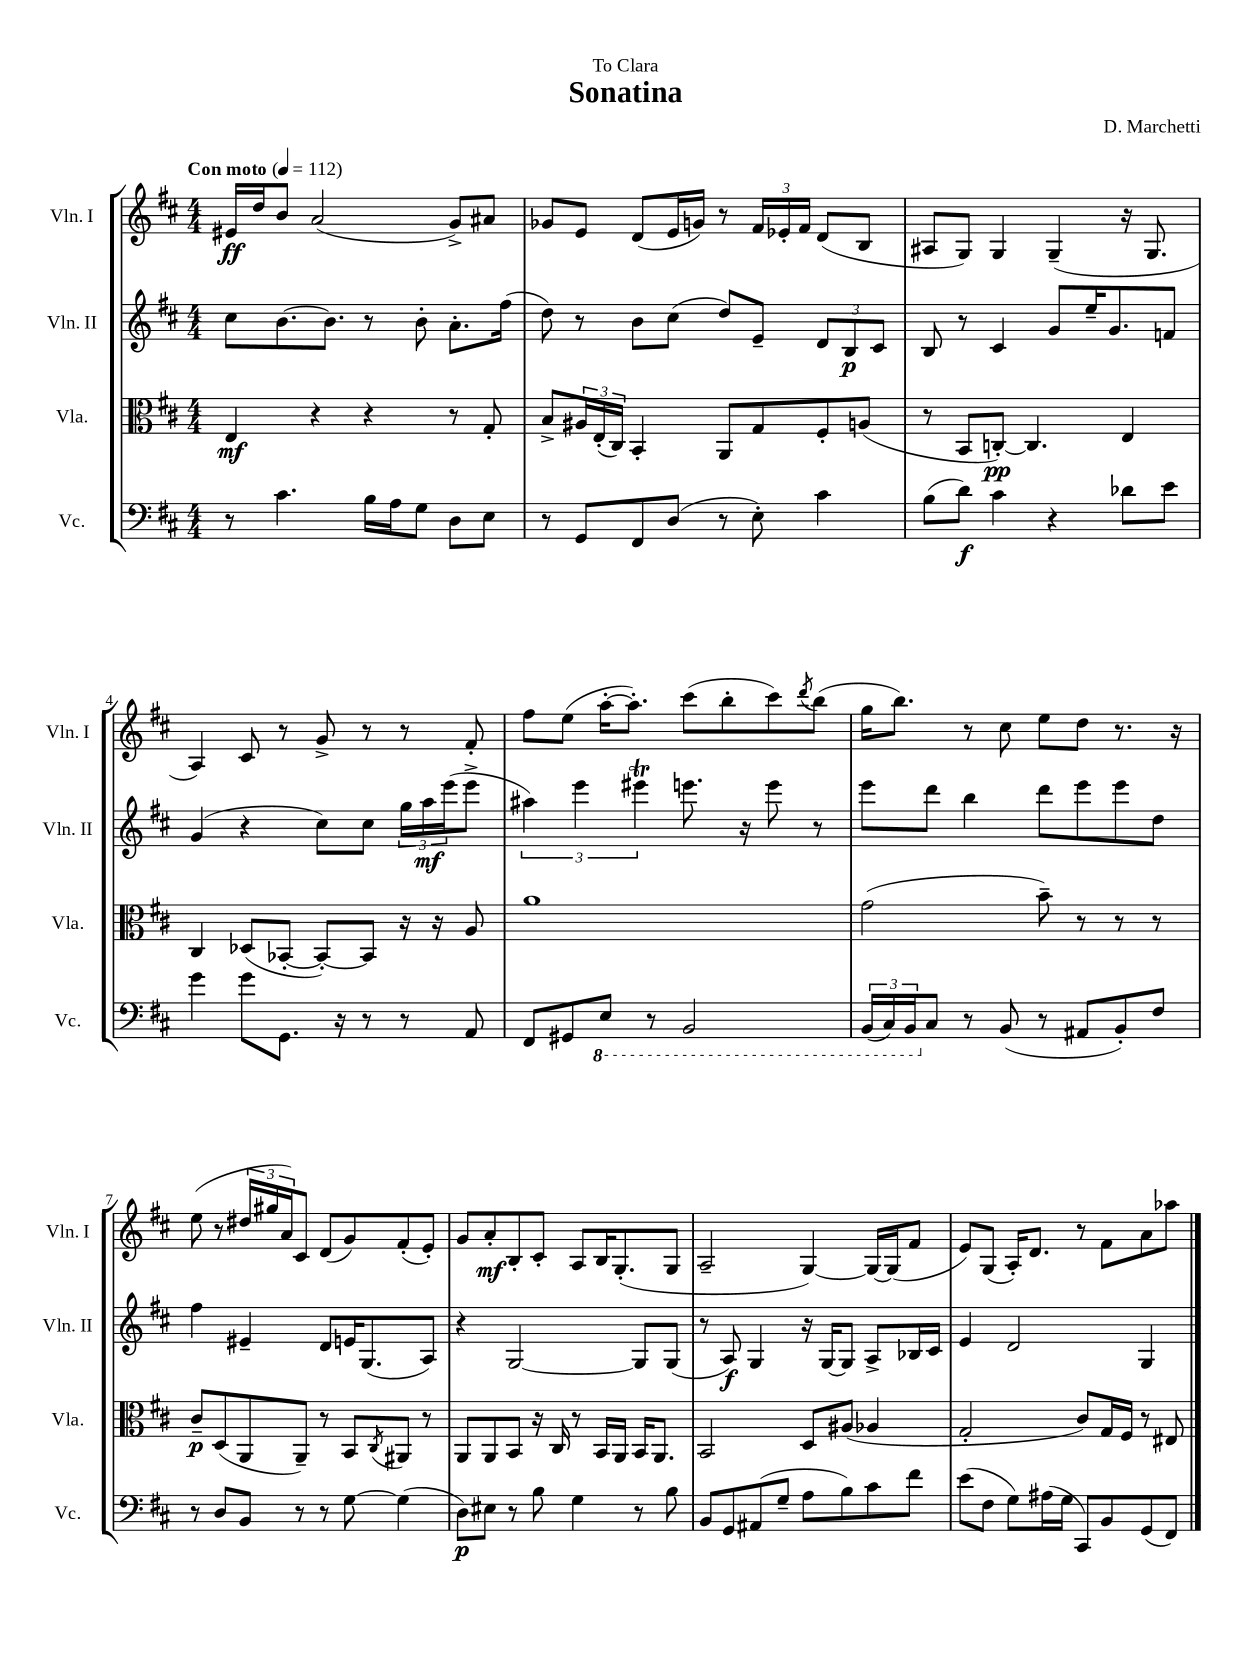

**kern	**dynam	**kern	**dynam	**kern	**dynam	**kern	**dynam
*part4	*part4	*part3	*part3	*part2	*part2	*part1	*part1
*staff4	*staff4	*staff3	*staff3	*staff2	*staff2	*staff1	*staff1
*I"Vc.	*	*I"Vla.	*	*I"Vln. II	*	*I"Vln. I	*
*I'Vc.	*	*I'Vla.	*	*I'Vln. II	*	*I'Vln. I	*
*clefF4	*	*clefC3	*	*clefG2	*	*clefG2	*
*k[f#c#]	*	*k[f#c#]	*	*k[f#c#]	*	*k[f#c#]	*
*M4/4	*	*M4/4	*	*M4/4	*	*M4/4	*
*MM112	*	*MM112	*	*MM112	*	*MM112	*
=1	=1	=1	=1	=1	=1	=1	=1
!	!	!	!	!	!	!LO:TX:a:B:t=Con moto	!
8r	.	4E/	mf	8cc#\L	.	16e#X/LL	ff
.	.	.	.	.	.	16dd/J	.
4.c#\	.	.	.	[8.b\	.	8b/J	.
.	.	4r	.	.	.	(2a/	.
.	.	.	.	8.b\J]	.	.	.
16B\LL	.	4r	.	8r	.	.	.
16A\J	.	.	.	.	.	.	.
8G\J	.	.	.	8b'\	.	.	.
8D\L	.	8r	.	8.a'\L	.	8g^/L)	.
8E\J	.	8G'/	.	.	.	8a#X/J	.
.	.	.	.	(16ff#\Jk	.	.	.
=2	=2	=2	=2	=2	=2	=2	=2
8r	.	8B^/L	.	8dd\)	.	8g-X/L	.
8GG/L	.	24A#X/L	.	8r	.	8e/J	.
.	.	(24E'/	.	.	.	.	.
.	.	24C#/JJ)	.	.	.	.	.
8FF#/	.	4BB'/	.	8b\L	.	(8d/L	.
(8D/J	.	.	.	(8cc#\J	.	16e/L	.
.	.	.	.	.	.	16gn/JJ)	.
8r	.	8AA/L	.	8dd/L)	.	8r	.
8E'\)	.	8G/	.	8e~/J	.	24f#/LL	.
.	.	.	.	.	.	24e-X'/	.
.	.	.	.	.	.	24f#/JJ	.
4c#\	.	8F#'/	.	12d/L	.	(8d/L	.
.	.	.	.	12B/	p	.	.
.	.	(8An/J	.	.	.	8B/J	.
.	.	.	.	12c#/J	.	.	.
=3	=3	=3	=3	=3	=3	=3	=3
(8B\L	.	8r	.	8B/	.	8A#X/L	.
8d\J)	f	8BB/L	.	8r	.	8G/J)	.
4c#\	.	[8Cn'/J)	pp	4c#/	.	4G/	.
.	.	4.C/]	.	.	.	.	.
4r	.	.	.	8g/L	.	(4G~/	.
.	.	.	.	16ee~/K	.	.	.
.	.	.	.	8.g/	.	.	.
8d-X\L	.	4E/	.	.	.	16r	.
.	.	.	.	.	.	8.G/	.
8e\J	.	.	.	8fn/J	.	.	.
!!LO:LB:g=z
=4	=4	=4	=4	=4	=4	=4	=4
4g\	.	4C#/	.	(4g/	.	4A/)	.
8g\L	.	(8D-X/L	.	4r	.	8c#/	.
8.GG\J	.	[8BB-X'/J	.	.	.	8r	.
.	.	8BB-'/L_)	.	8cc#\L)	.	8g^/	.
16r	.	.	.	.	.	.	.
8r	.	8BB-/J]	.	8cc#\J	.	8r	.
8r	.	16r	.	24gg\LL	.	8r	.
.	.	.	.	24aa\	mf	.	.
.	.	16r	.	.	.	.	.
.	.	.	.	(24eee\J	.	.	.
8AA/	.	8A/	.	8eee^\J	.	8f#'/	.
=5	=5	=5	=5	=5	=5	=5	=5
8FF#/L	.	1a	.	6aa#X\)	.	8ff#\L	.
8GG#X/	.	.	.	.	.	(8ee\J	.
.	.	.	.	6eee\	.	.	.
*8ba	*	*	*	*	*	*	*
8EE/J	.	.	.	.	.	[16aa'\KL	.
.	.	.	.	.	.	8.aa'\J])	.
.	.	.	.	6eee#Xt\	.	.	.
8r	.	.	.	.	.	.	.
2BBB/	.	.	.	8.eeen\	.	(8ccc#\L	.
.	.	.	.	.	.	8bb'\	.
.	.	.	.	16r	.	.	.
.	.	.	.	8eee\	.	8ccc#\)	.
.	.	.	.	.	.	8qddd/	.
.	.	.	.	8r	.	(8bb\J	.
=6	=6	=6	=6	=6	=6	=6	=6
(24BBB/LL	.	(2g\	.	8eee\L	.	16gg\KL	.
24CC#/)	.	.	.	.	.	.	.
.	.	.	.	.	.	8.bb\J)	.
24BBB/J	.	.	.	.	.	.	.
*X8ba	*	*	*	*	*	*	*
8C#/J	.	.	.	8ddd\J	.	.	.
8r	.	.	.	4bb\	.	8r	.
(8BB/	.	.	.	.	.	8cc#\	.
8r	.	8b~\)	.	8ddd\L	.	8ee\L	.
8AA#X/L	.	8r	.	8eee\	.	8dd\J	.
8BB'/)	.	8r	.	8eee\	.	8.r	.
8F#/J	.	8r	.	8dd\J	.	.	.
.	.	.	.	.	.	16r	.
!!LO:LB:g=z
=7	=7	=7	=7	=7	=7	=7	=7
8r	.	8c#~/L	p	4ff#\	.	(8ee\	.
8D/L	.	(8D/	.	.	.	8r	.
8BB/J	.	8AA/	.	4e#X~/	.	24dd#X/LL	.
.	.	.	.	.	.	24gg#X/	.
.	.	.	.	.	.	24a/J)	.
8r	.	8AA~/J)	.	.	.	8c#/J	.
8r	.	8r	.	8d/L	.	(8d/L	.
[8G\	.	8BB/L	.	16en/K	.	8g/)	.
.	.	.	.	(8.G/	.	.	.
.	.	8qC#/	.	.	.	.	.
(4G\]	.	8AA#X/J	.	.	.	(8f#'/	.
.	.	8r	.	8A/J)	.	8e'/J)	.
=8	=8	=8	=8	=8	=8	=8	=8
8D\L)	p	8AA/L	.	4r	.	8g/L	.
8E#X\J	.	8AA/	.	.	.	8a'/	mf
8r	.	8BB/J	.	[2G/	.	8B'/	.
8B\	.	16r	.	.	.	8c#'/J	.
.	.	16C#/	.	.	.	.	.
4G\	.	8r	.	.	.	8A/L	.
.	.	16BB/LL	.	.	.	16B/K	.
.	.	16AA/JJ	.	.	.	(8.G'/	.
8r	.	16BB/KL	.	8G/L]	.	.	.
.	.	8.AA/J	.	.	.	.	.
8B\	.	.	.	(8G/J	.	8G/J	.
=9	=9	=9	=9	=9	=9	=9	=9
8BB/L	.	2BB/	.	8r	.	2A~/	.
8GG/	.	.	.	8A/)	f	.	.
(8AA#X/	.	.	.	4G/	.	.	.
8G~/J	.	.	.	.	.	.	.
8A\L	.	8D/L	.	16r	.	[4G/)	.
.	.	.	.	[16G/KL	.	.	.
8B\)	.	(8A#X/J	.	8G/J]	.	.	.
8c#\	.	4A-X/	.	8A^/L	.	16G/LL_	.
.	.	.	.	.	.	(16G/J]	.
8f#\J	.	.	.	16B-X/L	.	8f#/J	.
.	.	.	.	16c#/JJ	.	.	.
=10	=10	=10	=10	=10	=10	=10	=10
(8e\L	.	2G'/	.	4e/	.	8e/L)	.
8F#\J	.	.	.	.	.	(8G/J	.
8G\L)	.	.	.	2d/	.	16A'/KL)	.
.	.	.	.	.	.	8.d/J	.
(16A#X\L	.	.	.	.	.	.	.
16G\JJ	.	.	.	.	.	.	.
8CC#/L)	.	8c#/L)	.	.	.	8r	.
8BB/	.	16G/L	.	.	.	8f#\L	.
.	.	16F#/JJ	.	.	.	.	.
(8GG/	.	8r	.	4G/	.	8a\	.
8FF#/J)	.	8E#X/	.	.	.	8aa-X\J	.
==	==	==	==	==	==	==	==
*-	*-	*-	*-	*-	*-	*-	*-
